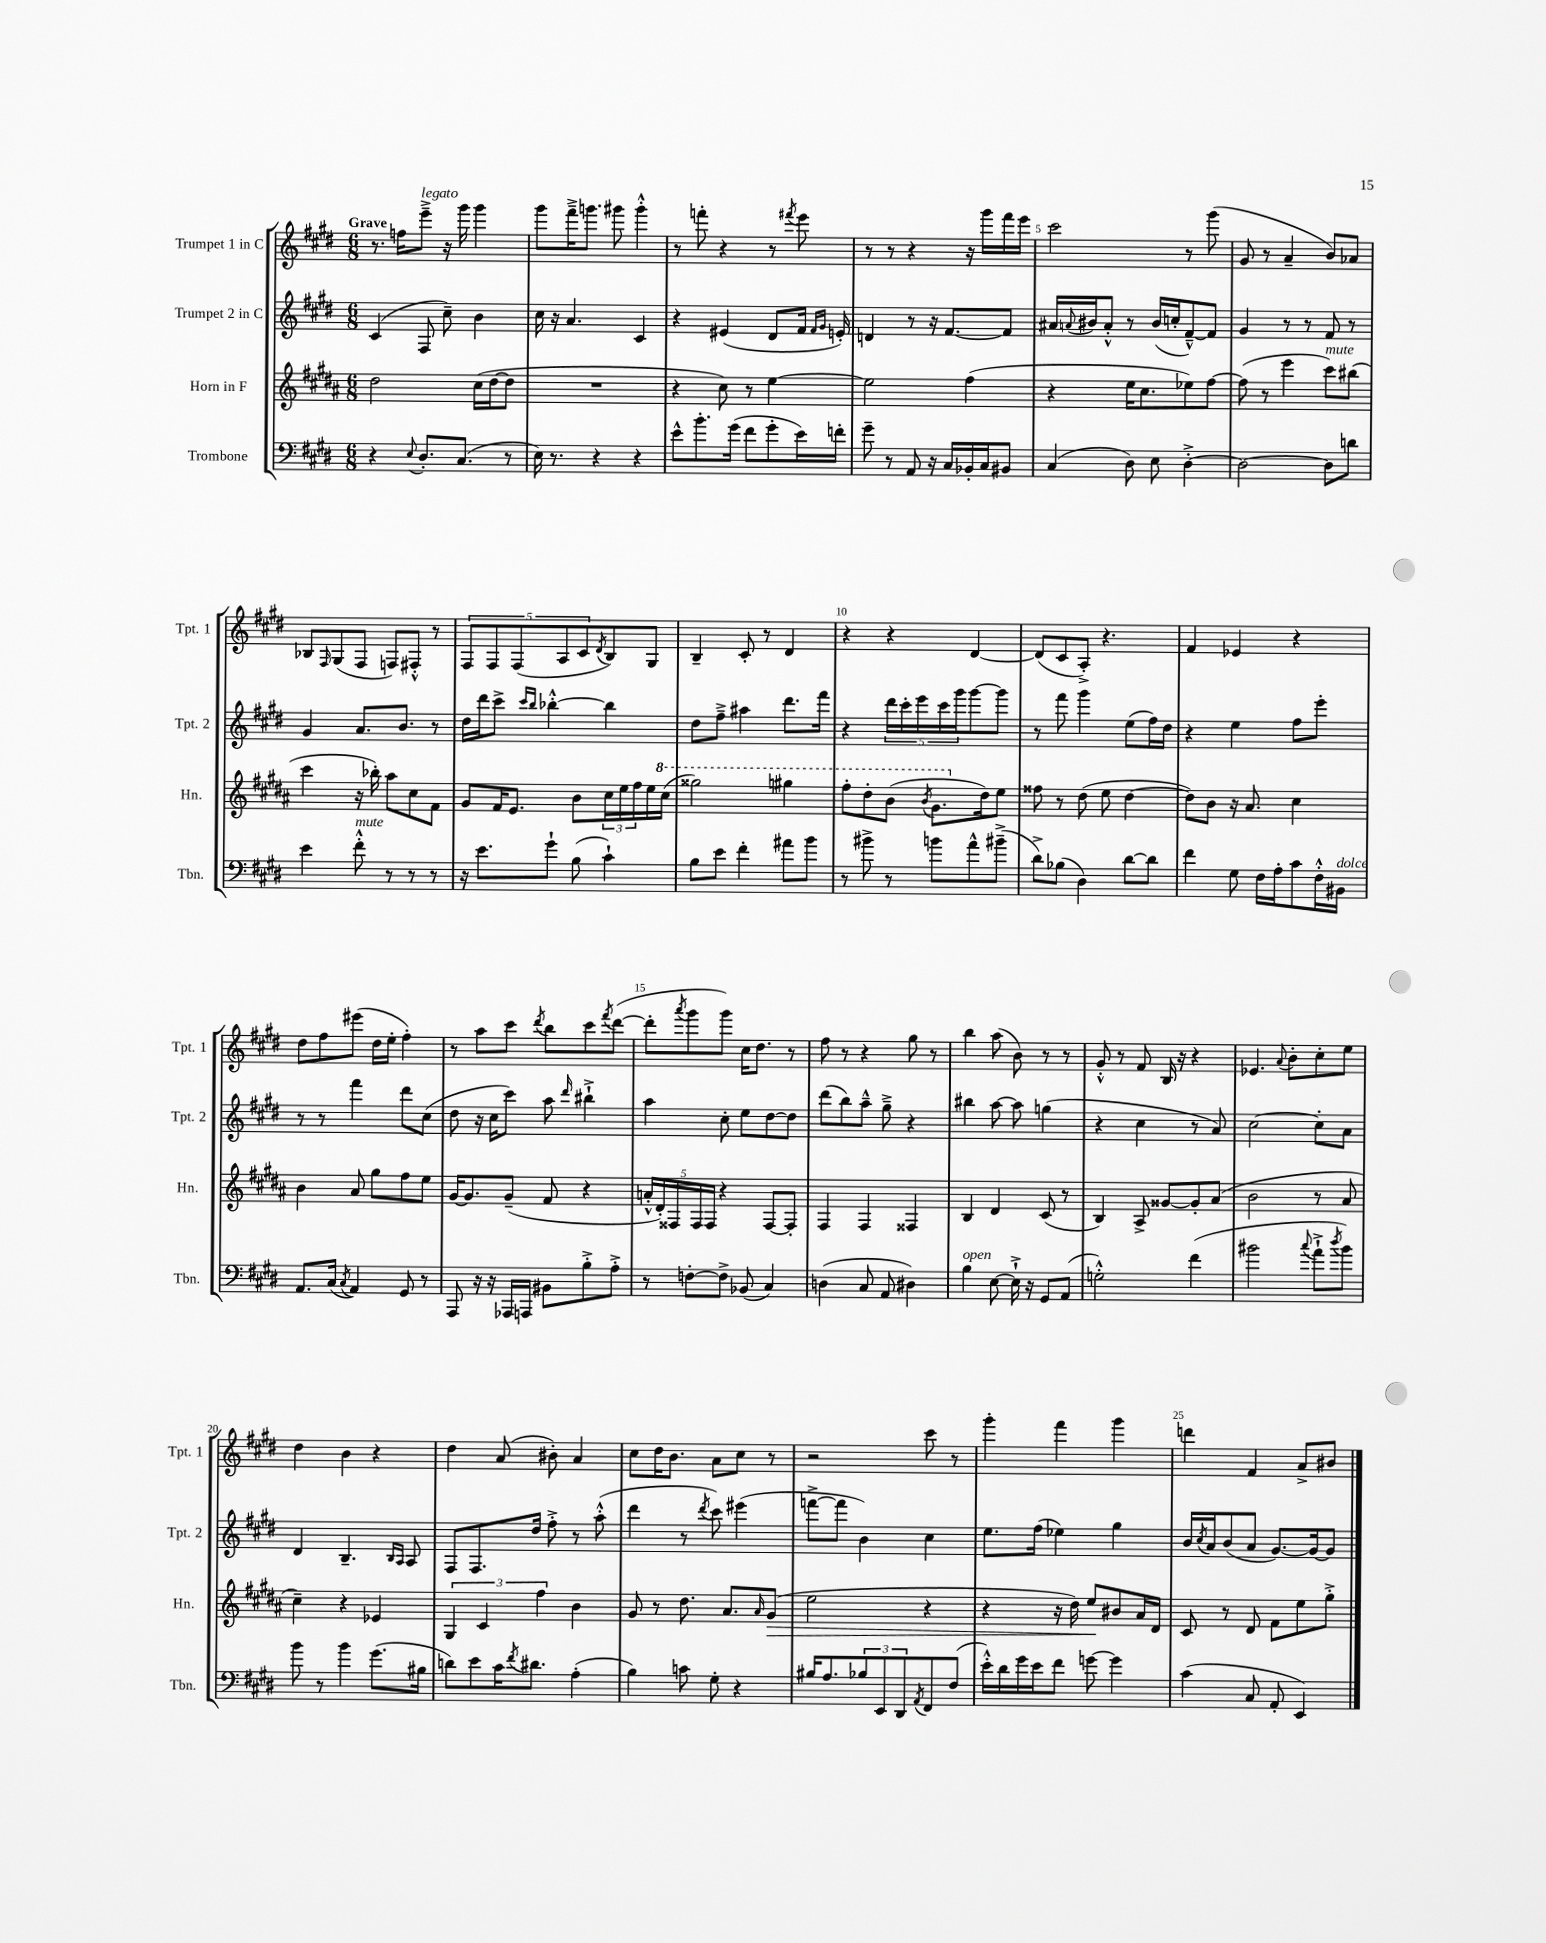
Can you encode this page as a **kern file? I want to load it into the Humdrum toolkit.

**kern	**kern	**kern	**kern
*staff4	*staff3	*staff2	*staff1
*clefF4	*clefG2	*clefG2	*clefG2
*k[f#c#g#d#]	*k[f#c#g#d#a#]	*k[f#c#g#d#]	*k[f#c#g#d#]
*M6/8	*M6/8	*M6/8	*M6/8
4r	2dd#	(4c#	8.r
.	.	.	16ff
8qqE	.	.	.
8.D#'	.	8F#	8eee~^
.	.	8cc#~)	16r
(8.C#	.	.	16ggg#
.	(16cc#	4b	4ggg#
.	[16dd#	.	.
8r	8dd#]	.	.
=	=	=	=
16E)	2.r	16cc#	8ggg#
8.r	.	16r	.
.	.	4.a	16fff#~^
.	.	.	8.ggg
4r	.	.	.
.	.	.	8ggg#
4r	.	4c#	4ggg#'^^
=	=	=	=
8e^^	4r	4r	8r
8.b'	.	.	8fff'
.	8cc#)	(4e#	4r
(16g#	.	.	.
8f#	8r	.	.
8g#'	[4ee	8d#	8r
.	.	.	8qfff#
16e)	.	16f#	8eee
.	.	16qqf#	.
.	.	16qqg#	.
16f'	.	16e')	.
=	=	=	=
8g#~	2ee]	4d	8r
8r	.	.	8r
8AA	.	8r	4r
16r	.	16r	.
16C#	.	[8.f#	.
16BB-'	(4ff#	.	16r
16C#	.	.	16ggg#
8BB#	.	8f#]	16fff#
.	.	.	16eee
=	=	=	=
(4C#	4r	16a#	2ccc#
.	.	8qqa	.
.	.	16b#	.
.	.	8a'^^	.
8D#)	16ee	8r	.
.	8.cc#	.	.
8E	.	(16b#	.
.	.	16cc'	.
[4D#'^	8ee-)	[8f#~^^)	8r
.	[8ff#	8f#]	(8ggg#
=	=	=	=
2D#_	(8ff#]	4g#	8g#
.	8r	.	8r
.	4eee	8r	4a~
.	.	8r	.
8D#]	8ccc#)	8f#	8b)
8d	(8bb#	8r	8a-
=	=	=	=
4e	4ccc#	4g#	8B-
.	.	.	16qqF#
.	.	.	(8G#
8f#'^^	16r	8.a	8F#
.	16bb-')	.	.
8r	8aa#	.	8F)
.	.	8.b	.
8r	8cc#	.	8F#'^^
8r	8f#	8r	8r
=	=	=	=
16r	8g#	16dd#	10F#
8.e	.	16ddd#	.
.	.	.	10F#
.	16f#	8ccc#^	.
.	8.e	.	.
.	.	.	(10F#
.	.	16qqccc#	.
.	.	16qqbb	.
8g#`	.	[4bb-'^^	.
.	.	.	10A
(8B	8b	.	.
.	.	.	10c#
.	.	.	8qd#
4c#`)	24cc#	4bb-]	8B)
.	24ee	.	.
.	24ff#	.	.
.	16ee	.	8G#
.	(16ccc#	.	.
=	=	=	=
8B	2ggg##)	8dd#	4B~
8e	.	8ff#~^	.
4f#'	.	4aa#	8c#'
.	.	.	8r
8a#	4ggg#	8.ddd#	4d#
8b	.	.	.
.	.	16fff#	.
=	=	=	=
8r	8fff#'	4r	4r
8b#^	8ddd#'	.	.
8r	(8bb	20ddd#	4r
.	.	20ccc#'	.
.	.	20eee	.
.	8qbb	.	.
8b	8.gg#	.	.
.	.	20ccc#	.
.	.	20ggg#	.
8a^^	.	[8ggg#	[4d#
.	16dd#)	.	.
(8b#~^	8ee	8ggg#]	.
=	=	=	=
8d#^)	8ff##	8r	(8d#]
(8B-	8r	8fff#	8c#
4D#)	(8dd#	4ggg#	8A'^)
.	8ee	.	4.r
[8d#	[4dd#	(8ee	.
8d#]	.	16ff#)	.
.	.	16dd#	.
=	=	=	=
4f#	8dd#])	4r	4f#
.	8b	.	.
8G#	16r	4ee	4e-
.	8.a#	.	.
16F#	.	.	.
16A'	.	.	.
8c#	4cc#	8ff#	4r
16F#'^^	.	8eee'	.
16BB#	.	.	.
=	=	=	=
8.AA	4b	8r	8dd#
.	.	8r	8ff#
(16C#	.	.	.
8qC#	.	.	.
4AA)	8a#	4fff#	(8eee#
.	8gg#	.	16dd#
.	.	.	16ee'
8GG#	8ff#	8ddd#	4ff#')
8r	8ee	(8cc#	.
=	=	=	=
8AAA	[16g#	8dd#	8r
.	8.g#]	.	.
16r	.	16r	8aa
16r	.	16cc#	.
16AAA-	(8g#~	8ccc#)	8ccc#
16AAA	.	.	.
.	.	.	8qddd#
8BB#	8f#	8aa	8bb
.	.	16qqddd#	.
8B'^	4r	4bb#`^	8ccc#
.	.	.	8qfff#
8A'^	.	.	([8ddd#
=	=	=	=
8r	20a'^^	4aa	8ddd#']
.	20d#')	.	.
.	20F##	.	.
.	.	.	8qaaa
[8F'	.	.	8ggg#
.	20F##	.	.
.	20F##	.	.
8F^]	4r	8cc#'	8ggg#)
(8BB-	.	8ee	16cc#
.	.	.	8.dd#
4C#)	[8F##	[8dd#	.
.	8F##']	8dd#]	8r
=	=	=	=
(4D	4F#	(8ddd#	8ff#
.	.	8bb)	8r
8C#	4F#	8aa~^^	4r
8AA	.	8gg#~^	.
4D#)	4F##	4r	8gg#
.	.	.	8r
=	=	=	=
4B	4B	4bb#	4bb
[8E	4d#	[8aa	(8aa
16E`^]	.	8aa]	8b)
16r	.	.	.
8GG#	(8c#	(4gg	8r
(8AA	8r	.	8r
=	=	=	=
2G'^^)	4B)	4r	8g#'^^
.	.	.	8r
.	8A#^	4cc#	8f#
.	[8g##	.	16B
.	.	.	16r
(4f#	8g##']	8r	4r
.	(8a#	8a)	.
=	=	=	=
2b#	2b	[2cc#	4.e-
.	.	.	8qqa
.	.	.	8b'
8qqcc#	.	.	.
8a`^	8r	8cc#']	8cc#'
8qdd#	.	.	.
8b#)	8a#	8a	8ee
=	=	=	=
8b	4cc#~)	4d#	4dd#
8r	.	.	.
4b	4r	4.B~	4b
(8.g#	4e-	.	4r
.	.	16qqB	.
.	.	16qqA	.
.	.	8A	.
16B#	.	.	.
=	=	=	=
8d)	6G#	8F#	4dd#
8e	.	8.F#	.
.	6c#	.	.
16c#	.	.	(8a
8qf#	.	.	.
8.d#	.	16dd#	.
.	6ff#	.	.
.	.	8ff#'^	8b#')
(4A'	4b	8r	4a
.	.	(8aa'^^	.
=	=	=	=
4B)	8g#	4ddd#	8cc#
.	8r	.	16dd#
.	.	.	8.b
8c	8.dd#	8r	.
.	.	8qddd#	.
8G#'	.	8ccc#)	8a
.	8.a#	.	.
4r	.	(4eee#	8cc#
.	16qqa#	.	.
.	(8g#	.	8r
=	=	=	=
16B#	2ee	[8fff^	2r
8.A	.	.	.
.	.	8fff]	.
12B-	.	4b)	.
12EE	.	.	.
12DD#	.	.	.
8qAA	.	.	.
8FF#	4r	4cc#	8ccc#
(8F#	.	.	8r
=	=	=	=
16e'^^)	4r	8.ee	4ggg#'
16d#	.	.	.
16g#	.	.	.
16e	.	(16ff#	.
8f#	16r	4ee-)	4fff#
.	16dd#)	.	.
[8g	8ee	.	.
4g]	8b#	4gg#	4ggg#
.	16a#	.	.
.	16d#	.	.
=	=	=	=
(4c#	8c#	16b	4ddd
.	.	8qcc#	.
.	.	16a	.
.	8r	(8b	.
8C#	8d#	8a	4f#
8AA'	8f#	[8.g#)	.
4EE)	8ee	.	8a^
.	.	16g#_	.
.	8gg#'^	8g#]	8b#
==	==	==	==
*-	*-	*-	*-
